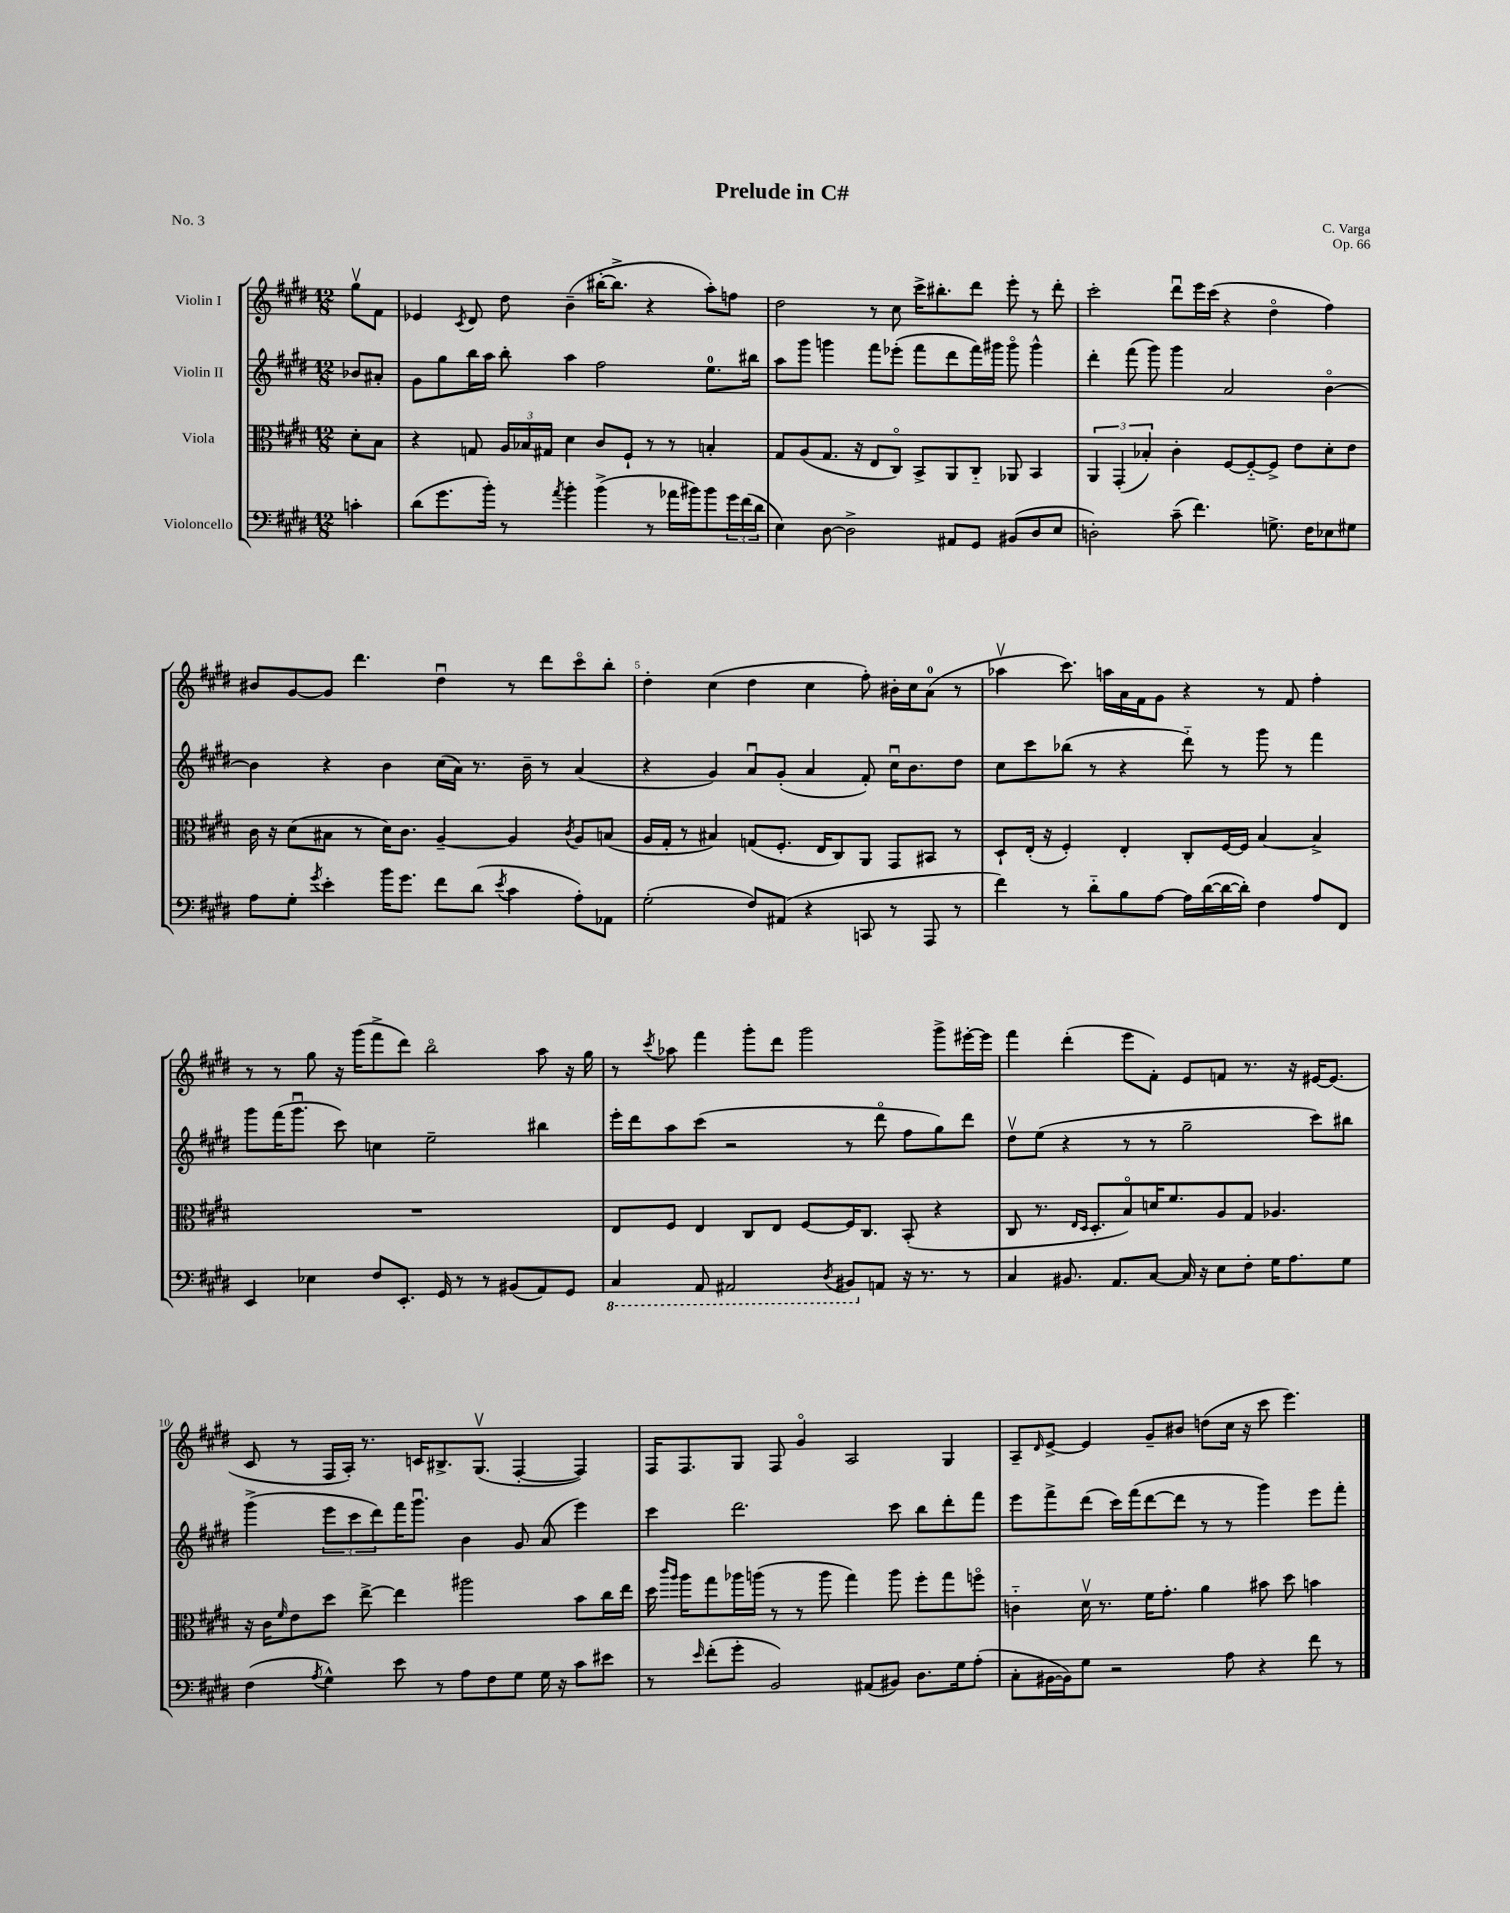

**kern	**kern	**kern	**kern
*part4	*part3	*part2	*part1
*staff4	*staff3	*staff2	*staff1
*I"Violoncello	*I"Viola	*I"Violin II	*I"Violin I
*clefF4	*clefC3	*clefG2	*clefG2
*k[f#c#g#d#]	*k[f#c#g#d#]	*k[f#c#g#d#]	*k[f#c#g#d#]
*M12/8	*M12/8	*M12/8	*M12/8
=	=	=	=
4cn'\	8d#'\L	8b-X/L	8gg#v\L
.	8B\J	8a#X'/J	8f#\J
=1	=1	=1	=1
(8d#\L	4r	8g#\L	4e-X/
8.g#\	.	8gg#\	.
.	.	.	8qc#/
.	8Gn/	16bb\L	8d#/
16b'\Jk)	.	16aa\JJ	.
8r	24A/LL	8bb'\	8dd#\
.	24B-X/	.	.
.	24G#X/JJ	.	.
8qa/	.	.	.
4b'\	4d#\	4aa\	(4b~\
(4b^\	8c#/L	2ff#\	[16bb#X'\KL
.	.	.	8.bb#^\J]
.	8F#`/J	.	.
8r	8r	.	4r
16a-X\LL	8r	.	.
16b#X\J)	.	.	.
8b#\	4Bn'/	8.ee\L	8aa'\L)
24g#\L	.	.	8ffn\J
(24f#\	.	.	.
.	.	16bb#X\Jk	.
24d#\JJ	.	.	.
=2	=2	=2	=2
4E\)	8G#/L	8aa\L	2dd#\
.	(8A/	8ggg#\J	.
[8D#\	8.G#/J	4gggn\	.
2D#^\]	.	.	.
.	16r	.	.
.	8E/L	8fff#\L	8r
.	8C#/J)	(8eee-X'\J	8cc#\
.	8BB^/L	8fff#\L	16ccc#^\KL
.	.	.	8.bb#X'\
8AA#X/L	8AA/	8ddd#\	.
8GG#/J	8C#/J	16fff#\L)	8ddd#\J
.	.	16ggg#X\JJ	.
(8BB#X/L	8AA-X/	8ggg#\	8eee'\
8D#/	4BB/	4ggg#^^\	8r
8E/J	.	.	8ddd#'\
=3	=3	=3	=3
2Dn'\)	6AA/	4ddd#'\	2ccc#'\
.	(6GG#'/	.	.
.	.	(8fff#\	.
.	6B-X'/)	.	.
.	.	8ggg#\)	.
(8c#~\	4c#'\	4ggg#\	8ddd#u\L
4.f#\)	.	.	16eee\L
.	.	.	(16ccc#\JJ
.	[8F#/L	2a/	4r
.	8F#/_	.	.
8.Gn^\	8F#^/J]	.	4dd#\
.	8e\L	.	.
16F#\KL	.	.	.
8E-X\	8d#'\	[4b\	4ff#\)
8G#X\J	8e\J	.	.
!!LO:LB:g=z
=4	=4	=4	=4
8A\L	16c#\	4b\]	8b#X/L
.	16r	.	.
8G#'\J	(8d#\L	.	[8g#/
8qg#/	.	.	.
4e'\	8B#X\J	4r	8g#/J]
.	8r	.	4.ddd#\
16b\KL	16d#\KL)	4b\	.
8.g#\J	8.c#\J	.	.
8f#\L	[4A~/	(16cc#\LL	4dd#u\
.	.	16a\JJ)	.
(8d#\J	.	8.r	.
8qe/	.	.	.
4c#\	4A/]	.	8r
.	.	16b~\	.
.	.	8r	8ddd#\L
.	8qc#/	.	.
8A'\L)	8A/L	(4a/	8ccc#\
8AA-X\J	(8Bn/J	.	8bb'\J
=5	=5	=5	=5
(2G#'\	16A/LL	4r	4dd#'\
.	16G#'/JJ	.	.
.	8r	.	.
.	4B#X/)	4g#/)	(4cc#\
8F#/L)	(8Gn/L	8au/L	4dd#\
(8AA#X/J	8.F#'/J	(8g#'/J	.
4r	.	4a/	4cc#\
.	16E/KL	.	.
.	8C#/)	.	.
8CCn/	8AA/J	8f#'/)	8ff#'\)
8r	8GG#/L	16cc#u\KL	16b#X'\LL
.	.	8.b\	16cc#\J
8AAA/	8BB#X/J	.	(8a\J
8r	8r	8dd#\J	8r
=6	=6	=6	=6
4f#\)	8D#`/L	8cc#\L	4aa-Xv\
.	(16E'/Jk	8ccc#\	.
.	16r	.	.
8r	4F#'/)	(8bb-X\J	8.ccc#\)
8d#\L	.	8r	.
.	.	.	16aan\LL
8B\	4E'/	4r	16a\
.	.	.	16f#\J
[8A\J	.	.	8g#\J
16A\LL]	8C#'/L	8ddd#\)	4r
([16d#\	.	.	.
16d#\_	[16F#/L	8r	.
16d#'\JJ])	16F#/JJ]	.	.
4F#\	[4B/	8ggg#\	8r
.	.	8r	8f#/
8A/L	4B^/]	4fff#\	4ff#'\
8FF#/J	.	.	.
!!LO:LB:g=z
=7	=7	=7	=7
4EE/	1.r	8ggg#\L	8r
.	.	(16fff#\K	8r
.	.	8.ggg#u\J	.
4E-X\	.	.	8gg#\
.	.	8ccc#\)	16r
.	.	.	(16ggg#\KL
8F#/L	.	4ccn\	8fff#^\
8.EE'/J	.	.	8ddd#\J)
.	.	2ee~\	2bb\
16GG#/	.	.	.
8r	.	.	.
8r	.	.	.
(8BB#X/L	.	.	.
8AA/)	.	4bb#X\	8aa\
8GG#/J	.	.	16r
.	.	.	16gg#\
=8	=8	=8	=8
*8ba	*	*	*
4CC#/	8E/L	16eee'\LL	8r
.	.	16ddd#\J	.
.	.	.	8qccc#/
.	8F#/J	8aa\	8aa-X\
8AAA/	4E/	(8ccc#\J	4fff#\
2AAA#X/	.	2r	.
.	8C#/L	.	8ggg#'\L
.	8E/J	.	8ddd#\J
.	[8F#/L	.	2ggg#\
8qDD#/	.	.	.
8BBB#X/L	16F#/K]	8r	.
.	8.C#/J	.	.
*X8ba	*	*	*
8AAn/J	.	8ddd#\	.
16r	(8BB'/	8ff#\L	.
8.r	.	.	.
.	4r	8gg#\)	8ggg#^\L
8r	.	8ddd#\J	[16eee#X'\L
.	.	.	16eee#\JJ]
=9	=9	=9	=9
4C#/	8C#/	8dd#v\L	4fff#\
.	8.r	(8ee\J	.
8.BB#X/	.	4r	(4ddd#'\
.	16qqE/LL	.	.
.	16qqD#/JJ	.	.
.	8.D#'/L	.	.
8.AA/L	.	.	.
.	8B/)	8r	8eee\L
[8C#/J	16dn/K	8r	8f#'\J)
.	8.f#/	.	.
16C#/]	.	2gg#~\	8e/L
16r	.	.	.
8E\L	8A/	.	8fn/J
8F#'\J	8G#/J	.	8.r
16G#\KL	4.A-X/	.	.
8.A\	.	.	16r
.	.	8ccc#\L)	[16e#X/KL
.	.	.	(8.e#/J]
8G#\J	.	8bb#X\J	.
!!LO:LB:g=z
=10	=10	=10	=10
(4F#\	16r	(4ggg#^\	8c#/
.	16c#\KL	.	.
.	16qqf#/	.	.
.	8e\	.	8r
8qA/	.	.	.
4G#^^\)	8dd#\J	12eee\L	16F#/LL
.	.	.	16A'/JJ)
.	.	12ccc#\	.
.	[8ee^\	.	8.r
.	.	12ddd#\)	.
8e\	4ee\]	16fff#\K	.
.	.	8.ggg#u\J	16cn/KL
8r	.	.	8.B#X^/
8A\L	2aa#X\	4b\	.
.	.	.	(8.G#v/J
8F#\	.	.	.
8G#\J	.	8g#/	[4F#'/
16G#\	.	(8a/	.
16r	.	.	.
8c#\L	8b\L	4eee\)	4F#/])
8e#X\J	16cc#\L	.	.
.	16ee\JJ	.	.
=11	=11	=11	=11
8r	16dd#\	4ccc#\	16F#/KL
.	16qqccc#/LL	.	.
.	16qqaa/JJ	.	.
.	16aa\KL	.	8.F#/
16qqe/	.	.	.
(8f#'\L	8gg#\	.	.
8g#'\J	16aa-X\L	2.ddd#\	8G#/J
.	(16aan\JJ	.	.
2BB/)	8r	.	8F#/
.	8r	.	4g#/
.	8aa\	.	.
.	4gg#\)	.	2A/
(8AA#X/L	.	.	.
8BB#X/J)	8aa\	8ccc#\	.
8.D#\L	8ff#'\L	8bb\L	.
.	8gg#\	8ddd#'\	4G#/
16G#\k	.	.	.
(8A'\J	8ffn\J	8fff#\J	.
=12	=12	=12	=12
8C#'\L	4cn\	8eee\L	8A~/L
.	.	.	16qqd#/
[16BB#X\L	.	8fff#^\	[8e^/J
16BB#\J])	.	.	.
8G#\J	16d#v\	(8ddd#\J	4e/]
.	8.r	.	.
2r	.	16ccc#\LL)	.
.	.	(16fff#\J	.
.	16f#\KL	[8ddd#\	8g#~/L
.	8.g#'\J	.	.
.	.	8ddd#\J]	8b#X/J
.	4a\	8r	(8ddn\L
8A\	.	8r	16cc#\Jk
.	.	.	16r
4r	8b#X\	4ggg#\)	8ccc#\
.	8dd#\	.	4.eee\)
8f#\	4bn\	8eee\L	.
8r	.	8fff#'\J	.
==	==	==	==
*-	*-	*-	*-
